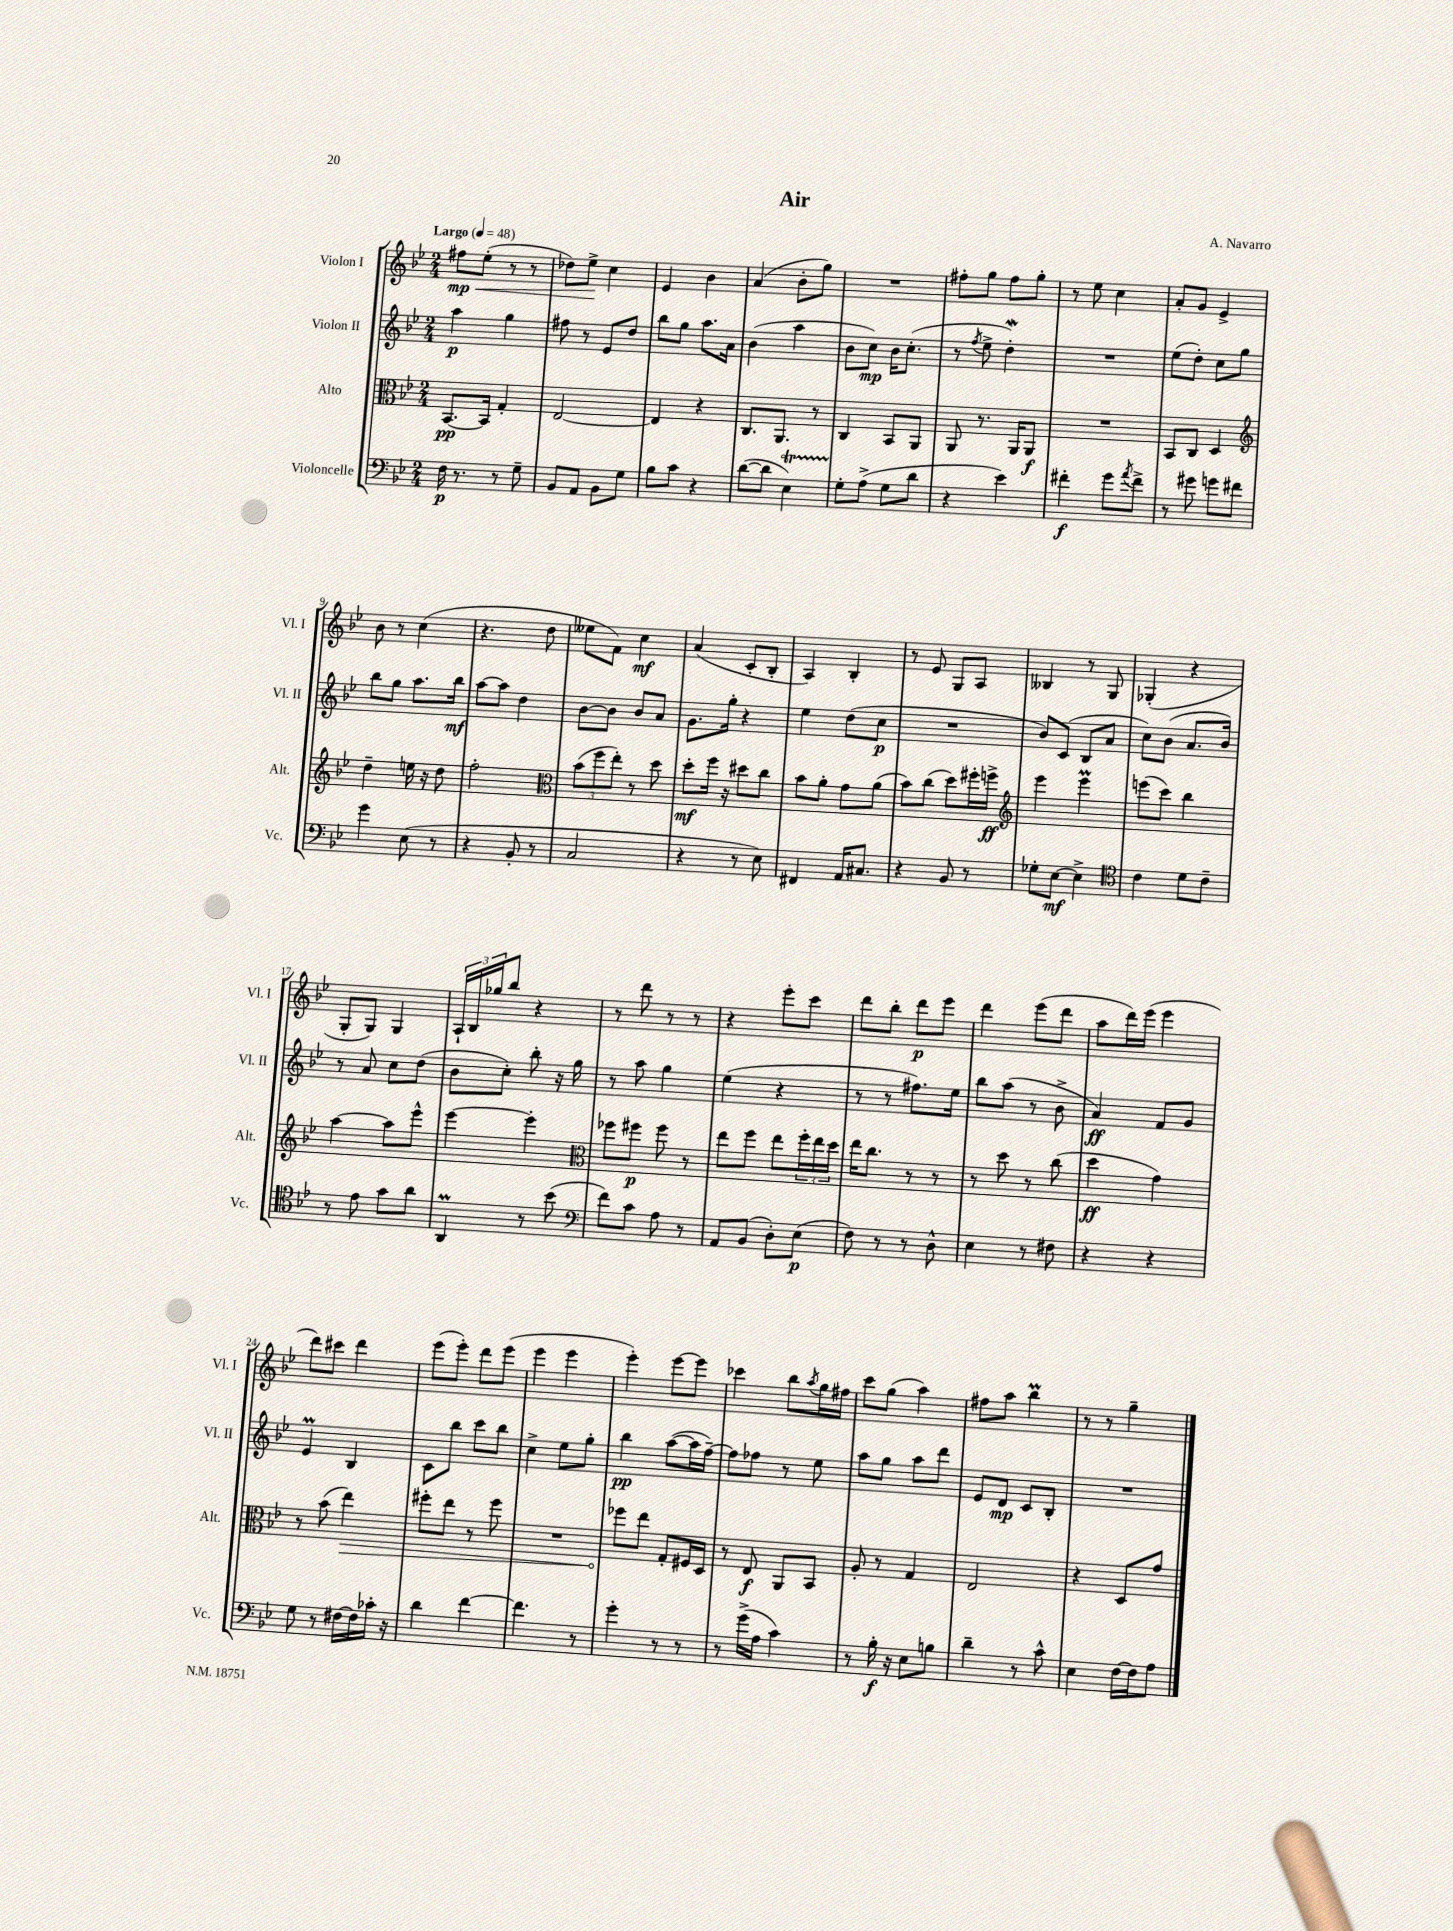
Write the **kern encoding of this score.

**kern	**dynam	**kern	**dynam	**kern	**dynam	**kern	**dynam
*part4	*part4	*part3	*part3	*part2	*part2	*part1	*part1
*staff4	*staff4	*staff3	*staff3	*staff2	*staff2	*staff1	*staff1
*I"Violoncelle	*	*I"Alto	*	*I"Violon II	*	*I"Violon I	*
*I'Vc.	*	*I'Alt.	*	*I'Vl. II	*	*I'Vl. I	*
*clefF4	*	*clefC3	*	*clefG2	*	*clefG2	*
*k[b-e-]	*	*k[b-e-]	*	*k[b-e-]	*	*k[b-e-]	*
*M2/4	*	*M2/4	*	*M2/4	*	*M2/4	*
*MM48	*	*MM48	*	*MM48	*	*MM48	*
=1	=1	=1	=1	=1	=1	=1	=1
!	!	!	!	!	!	!LO:TX:a:B:t=Largo	!
!	!	!	!	!	!	!	!LO:HP:b
16F\	p	[8.BB-/L	pp	4aa\	p	8ff#X\L	< mp
8.r	.	.	.	.	.	.	.
.	.	.	.	.	.	(8ee-'\J	.
.	.	16BB-/Jk]	.	.	.	.	.
8r	.	4G'/	.	4gg\	.	8r	.
8G~\	.	.	.	.	.	8r	.
=2	=2	=2	=2	=2	=2	=2	=2
8BB-/L	.	[2E-/	.	8ff#X\	.	8dd-X\L)	.
8AA/J	.	.	.	8r	.	8ee-^\J	.
8BB-\L	.	.	.	8e-/L	.	4cc\	[
8G\J	.	.	.	8dd/J	.	.	.
=3	=3	=3	=3	=3	=3	=3	=3
8B-\L	.	4E-/]	.	8bb-\L	.	4e-/	.
8c\J	.	.	.	8gg\J	.	.	.
4r	.	4r	.	8.aa\L	.	4b-\	.
.	.	.	.	16a\Jk	.	.	.
=4	=4	=4	=4	=4	=4	=4	=4
([8d\L	.	8.C/L	.	(4b-\	.	(4a/	.
8d\J]	.	.	.	.	.	.	.
.	.	8.AA/J	.	.	.	.	.
4E-T\)	.	.	.	4aa\	.	8b-'\L	.
.	.	8r	.	.	.	8gg\J)	.
=5	=5	=5	=5	=5	=5	=5	=5
8G'\L	.	4C/	.	8b-\L	.	2r	.
(8A^\J	.	.	.	8cc\J)	mp	.	.
8G\L	.	8BB-/L	.	16b-\KL	.	.	.
.	.	.	.	(8.cc'\J	.	.	.
8d\J	.	8AA/J	.	.	.	.	.
=6	=6	=6	=6	=6	=6	=6	=6
4r	.	8AA/	.	8r	.	8ff#X'\L	.
.	.	.	.	8qff/	.	.	.
.	.	8.r	.	8ee-^\	.	8gg\J	.
4e-\)	.	.	.	4ddW'\)	.	8ff#\L	.
.	.	16AA/KL	.	.	.	.	.
.	.	8AA/J	f	.	.	8gg'\J	.
=7	=7	=7	=7	=7	=7	=7	=7
4f#X'\	f	2r	.	2r	.	8r	.
.	.	.	.	.	.	8ee-\	.
8g\L	.	.	.	.	.	4cc\	.
8qa/	.	.	.	.	.	.	.
8f#^\J	.	.	.	.	.	.	.
=8	=8	=8	=8	=8	=8	=8	=8
8r	.	8BB-/L	.	(8ee-\L	.	8a'/L	.
8g#X\	.	8C/J	.	8dd'\J)	.	8g/J	.
8gn\L	.	4D/	.	8cc\L	.	4e-^/	.
8f#X\J	.	.	.	8gg\J	.	.	.
!!LO:LB:g=z
=9	=9	=9	=9	=9	=9	=9	=9
*	*	*clefG2	*	*	*	*	*
4g\	.	4dd~\	.	8bb-\L	.	8b-\	.
.	.	.	.	8gg\J	.	8r	.
(8E-\	.	16een\	.	8.aa\L	.	(4cc\	.
.	.	16r	.	.	.	.	.
8r	.	8dd\	.	.	.	.	.
.	.	.	.	16bb-\Jk	mf	.	.
=10	=10	=10	=10	=10	=10	=10	=10
4r	.	2ff'\	.	[8aa\L	.	4.r	.
.	.	.	.	8aa\J]	.	.	.
8BB-'/	.	.	.	4dd\	.	.	.
8r	.	.	.	.	.	8dd\	.
=11	=11	=11	=11	=11	=11	=11	=11
*	*	*clefC3	*	*	*	*	*
2C/	.	(12b-\L	.	[8b-\L	.	8ee--X\L	.
.	.	12ff\	.	.	.	.	.
.	.	.	.	8b-\J]	.	8f\J)	.
.	.	12ee-'\J)	.	.	.	.	.
.	.	8r	.	8b-/L	.	4cc\	mf
.	.	8dd\	.	8a/J	.	.	.
=12	=12	=12	=12	=12	=12	=12	=12
4r	.	8dd'\L	mf	8.g\L	.	(4a/	.
.	.	16ff\Jk	.	.	.	.	.
.	.	16r	.	16gg'\Jk	.	.	.
8r	.	8dd#X\L	.	4r	.	8c'/L	.
8E-\)	.	8cc\J	.	.	.	8B-'/J	.
=13	=13	=13	=13	=13	=13	=13	=13
4FF#X/	.	8b-\L	.	4ee-\	.	4A/)	.
.	.	8a'\J	.	.	.	.	.
16AA/KL	.	8g\L	.	(8dd\L	.	4B-'/	.
8.C#X/J	.	.	.	.	.	.	.
.	.	(8a\J	.	8cc\J	p	.	.
=14	=14	=14	=14	=14	=14	=14	=14
4r	.	8b-\L)	.	2r	.	8r	.
.	.	(8cc\J	.	.	.	8e-/	.
8BB-/	.	8dd\L)	.	.	.	8G/L	.
8r	.	16ff#X'\L	.	.	.	8A/J	.
.	.	16ffn^\JJ	ff	.	.	.	.
=15	=15	=15	=15	=15	=15	=15	=15
*	*	*clefG2	*	*	*	*	*
8G-X'\L	.	4eee-\	.	8b-/L)	.	4B--X/	.
[8E-\J	mf	.	.	(8c/J	.	.	.
4E-^\]	.	4eee-M\	.	8B-/L	.	8r	.
.	.	.	.	8a/J	.	8G/	.
=16	=16	=16	=16	=16	=16	=16	=16
*clefC4	*	*	*	*	*	*	*
4c\	.	(8eeen\L	.	8cc\L)	.	(4G-X'/	.
.	.	8ccc\J)	.	(8b-\J	.	.	.
8d\L	.	4bb-\	.	8.a/L	.	4r	.
8c~\J	.	.	.	.	.	.	.
.	.	.	.	16b-/Jk)	.	.	.
!!LO:LB:g=z
=17	=17	=17	=17	=17	=17	=17	=17
8r	.	[4aa\	.	8r	.	8G'/L	.
8e-\	.	.	.	8a/	.	8G/J)	.
8g\L	.	8aa\L]	.	8cc\L	.	4G/	.
8a\J	.	8eee-^^\J	.	(8dd\J	.	.	.
=18	=18	=18	=18	=18	=18	=18	=18
4AAm/	.	[4eee-\	.	8b-\L	.	24A`/LL	.
.	.	.	.	.	.	24B-/	.
.	.	.	.	.	.	24gg-X/J	.
.	.	.	.	8cc'\J)	.	8bb-/J	.
8r	.	4eee-'\]	.	8bb-'\	.	4r	.
(8b-\	.	.	.	16r	.	.	.
.	.	.	.	16gg\	.	.	.
=19	=19	=19	=19	=19	=19	=19	=19
*clefF4	*	*clefC3	*	*	*	*	*
8f\L)	.	8ff-X\L	.	8r	.	8r	.
8c\J	.	8ff#X\J	p	8aa\	.	8ddd\	.
8A\	.	8ff#\	.	4gg\	.	8r	.
8r	.	8r	.	.	.	8r	.
=20	=20	=20	=20	=20	=20	=20	=20
8AA/L	.	8ee-\L	.	(4ee-\	.	4r	.
(8BB-/J	.	8ff\J	.	.	.	.	.
8D'\L)	.	8ee-\L	.	4r	.	8eee-'\L	.
(8E-\J	p	24ff'\L	.	.	.	8ccc\J	.
.	.	24ee-\	.	.	.	.	.
.	.	24dd\JJ	.	.	.	.	.
=21	=21	=21	=21	=21	=21	=21	=21
8F\)	.	16ee-\KL	.	8r	.	8ddd\L	.
.	.	8.cc\J	.	.	.	.	.
8r	.	.	.	8r	.	8bb-'\J	.
8r	.	8r	.	8.ff#X\L)	.	8ddd\L	p
8D^^\	.	8r	.	.	.	8eee-\J	.
.	.	.	.	16ee-\Jk	.	.	.
=22	=22	=22	=22	=22	=22	=22	=22
4E-\	.	8r	.	8bb-\L	.	4ddd\	.
.	.	8dd\	.	(8aa\J	.	.	.
8r	.	8r	.	8r	.	(8eee-\L	.
8F#X\	.	(8cc\	.	8b-^\	.	8ddd\J	.
=23	=23	=23	=23	=23	=23	=23	=23
4r	.	4dd\	ff	4a/)	ff	8aa\L	.
.	.	.	.	.	.	16ddd\L)	.
.	.	.	.	.	.	(16eee-\JJ	.
4r	.	4g\)	.	8f/L	.	4eee-\	.
.	.	.	.	8g/J	.	.	.
!!LO:LB:g=z
=24	=24	=24	=24	=24	=24	=24	=24
8G\	.	8r	.	4e-M/	.	8ddd\L)	.
8r	.	(8b-\	.	.	.	8ccc#X\J	.
!	!	!	!LO:HP:b	!	!	!	!
[16F#X\LL	.	4ee-\)	>	4B-/	.	4ddd\	.
16F#\]	.	.	.	.	.	.	.
16c-X'\JJ	.	.	.	.	.	.	.
16r	.	.	.	.	.	.	.
=25	=25	=25	=25	=25	=25	=25	=25
4d\	.	8ff#X'\L	.	8c\L	.	(8eee-\L	.
.	.	8ee-\J	.	8bb-\J	.	8eee-'\J)	.
[4f\	.	8r	.	8ccc\L	.	8ddd\L	.
.	.	8ff#\	.	8bb-\J	.	(8eee-\J	.
=26	=26	=26	=26	=26	=26	=26	=26
4.f\]	.	2r	.	4cc^\	.	4eee-\	.
.	.	.	.	8ee-\L	.	4eee-\	.
8r	.	.	.	8gg'\J	.	.	.
=27	=27	=27	=27	=27	=27	=27	=27
4g'\	.	8ff-X\L	.	4bb-\	pp	4eee-'\)	.
.	.	8ee-\J	]	.	.	.	.
8r	.	8G'/L	.	([8aa\L	.	[8eee-\L	.
8r	.	16F#X/L	.	16aa\L]	.	8eee-\J]	.
.	.	16D/JJ	.	[16ff~\JJ)	.	.	.
=28	=28	=28	=28	=28	=28	=28	=28
8r	.	8r	.	8ff\L]	.	4ccc-X\	.
(16g^\LL	.	8E-/	f	8ff-X\J	.	.	.
16A\JJ	.	.	.	.	.	.	.
4c\)	.	8AA/L	.	8r	.	8bb-\L	.
.	.	.	.	.	.	8qaa/	.
.	.	8BB-/J	.	8ee-\	.	16gg\L	.
.	.	.	.	.	.	16ff#X\JJ	.
=29	=29	=29	=29	=29	=29	=29	=29
8r	.	8A'/	.	8aa\L	.	8ccc\L	.
16B-'\	f	8r	.	8gg\J	.	(8gg\J	.
16r	.	.	.	.	.	.	.
8E-\L	.	4G/	.	8aa\L	.	4aa\)	.
8Bn\J	.	.	.	8ddd\J	.	.	.
=30	=30	=30	=30	=30	=30	=30	=30
4d~\	.	2E-/	.	8e-/L	.	8ff#X\L	.
.	.	.	.	8d/J	mp	8aa\J	.
8r	.	.	.	8c/L	.	4bb-M\	.
8c^^\	.	.	.	8B-'/J	.	.	.
=31	=31	=31	=31	=31	=31	=31	=31
4E-\	.	4r	.	2r	.	8r	.
.	.	.	.	.	.	8r	.
[16F\LL	.	8D/L	.	.	.	4gg~\	.
16F\J]	.	.	.	.	.	.	.
8A\J	.	8g/J	.	.	.	.	.
==	==	==	==	==	==	==	==
*-	*-	*-	*-	*-	*-	*-	*-
